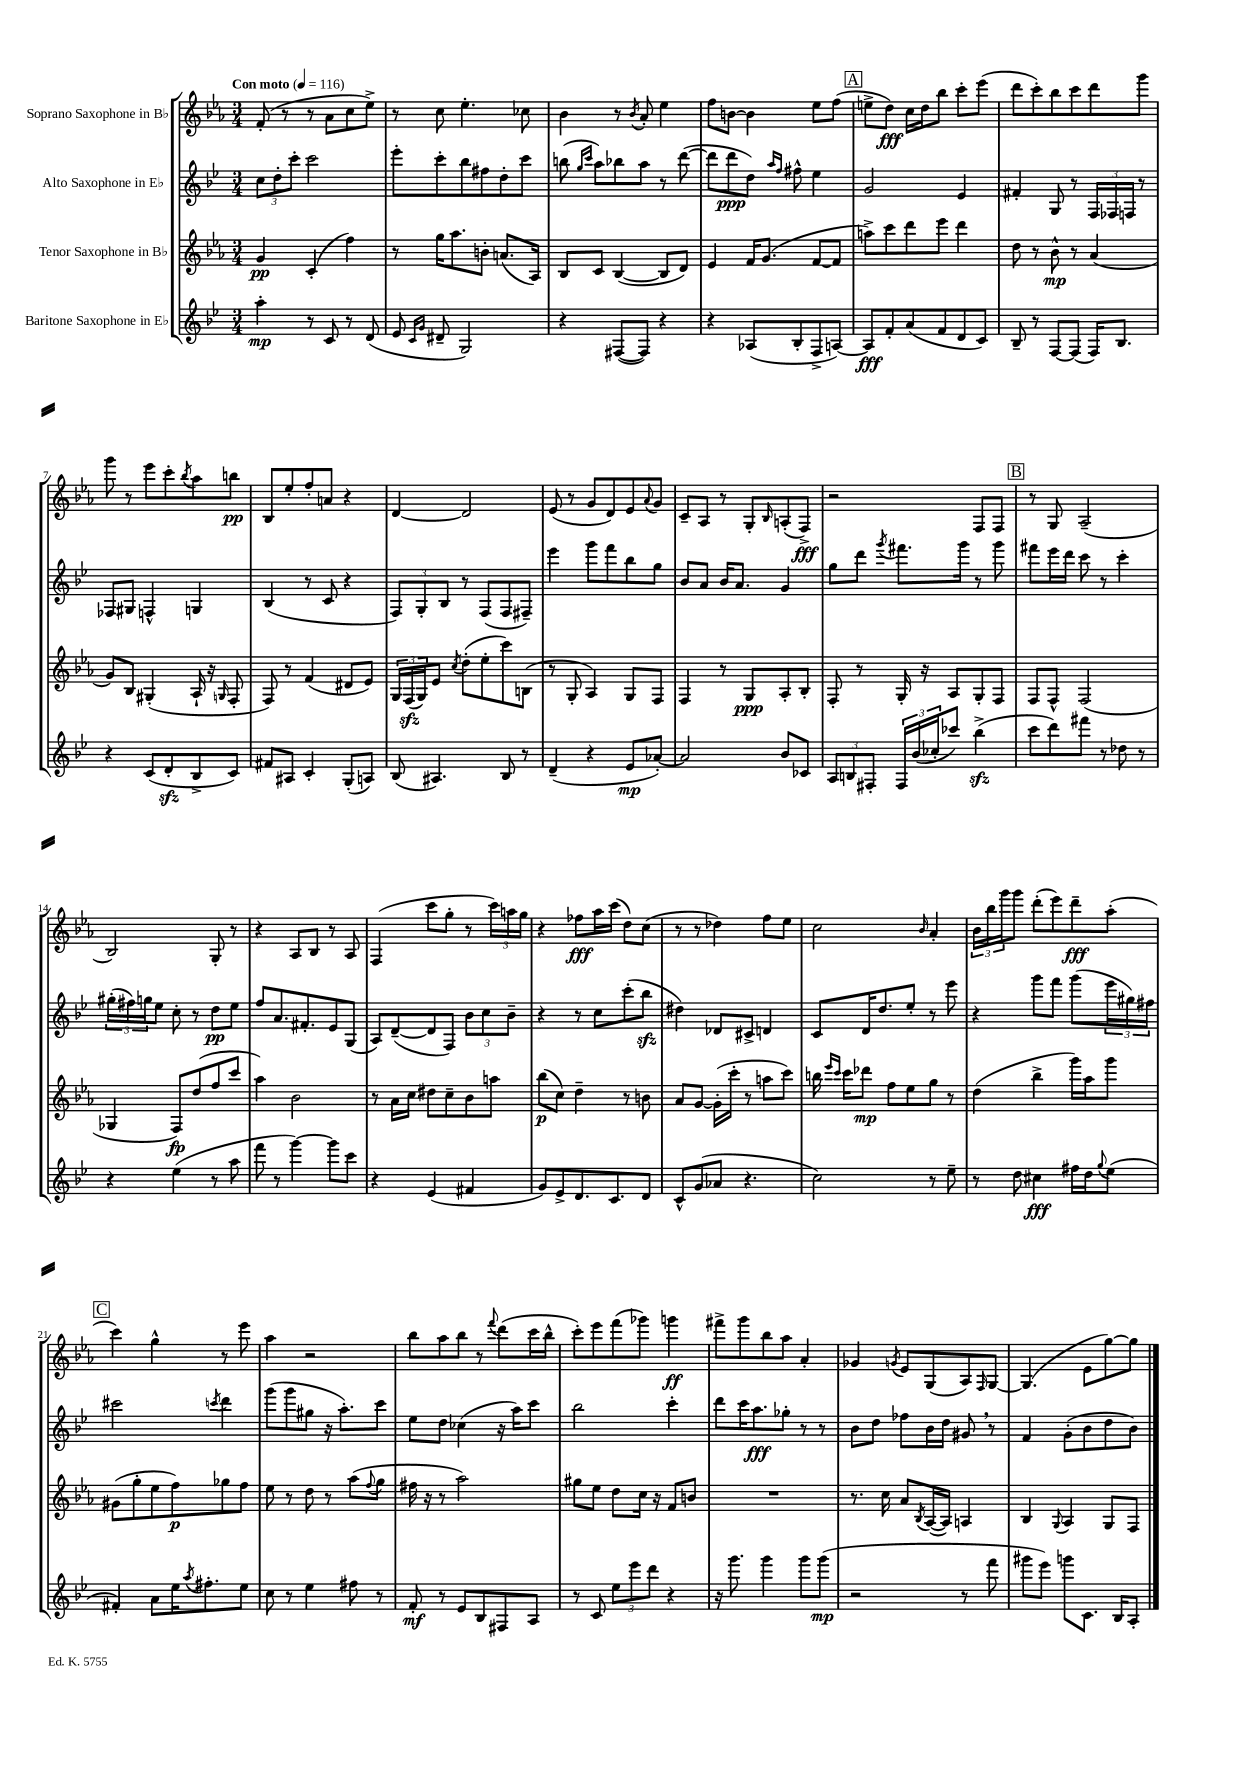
<<
\new StaffGroup <<
\new Staff = "s0" \with { instrumentName = "Soprano Saxophone in Bb" } {
    \clef treble \key ees \major \numericTimeSignature \time 3/4 \tempo "Con moto" 4 = 116
    f'8-.( r8 r8 aes'8 c''8 ees''8->) |
    r8 c''8 ees''4.-. ces''8 |
    bes'4 r8 \acciaccatura { bes'8 } aes'8-. ees''4 |
    f''8 b'8~ b'4 ees''8 f''8( |
    \mark \markup { \box "A" } e''8-> d''8\fff) c''16 d''16 bes''8 c'''8-. ees'''8( |
    d'''8 c'''8-.) bes''8 c'''8 d'''8 g'''8 |
    g'''8 r8 ees'''8 c'''8-. \acciaccatura { bes''8 } aes''8 b''8\pp |
    bes8 ees''8-. f''8-. a'8 r4 |
    d'4~ d'2 |
    ees'8( r8 g'8 d'8) ees'8 \appoggiatura { aes'8 } g'8 |
    c'8-- aes8 r8 g8-. \grace { bes16 } a8-.( f8->\fff) |
    r2 f8 f8 |
    \mark \markup { \box "B" } r8 g8 aes2--( |
    bes2) g8-. r8 |
    r4 aes8 bes8 r8 aes8 |
    f4( c'''8 g''8-. r8 \tuplet 3/2 { c'''16) a''16 g''16 } |
    r4 fes''8\fff aes''16 c'''16( d''8) c''8( |
    r8 r8 des''4) f''8 ees''8 |
    c''2 \grace { bes'16 } aes'4-. |
    \tuplet 3/2 { bes'16 bes''16 g'''16 } g'''8 d'''8-.( ees'''8) d'''8--\fff aes''8-.( |
    \mark \markup { \box "C" } c'''4) g''4-^ r8 ees'''8 |
    aes''4 r2 |
    bes''8 aes''8 bes''8 r8 \appoggiatura { f'''8 } d'''8( c'''16 bes''16-^ |
    c'''8-.) ees'''8 f'''8( ges'''8) g'''4\ff |
    fis'''8-> g'''8 bes''8 aes''8 aes'4-. |
    ges'4 \acciaccatura { g'8 } ees'8 g8( aes8) \grace { f16 } g8~ |
    g4.( ees'8 g''8~) g''8 \bar "|." |
}
\new Staff = "s1" \with { instrumentName = "Alto Saxophone in Eb" } {
    \clef treble \key bes \major \numericTimeSignature \time 3/4
    \tuplet 3/2 { c''8 d''8-. c'''8-. } c'''2 |
    ees'''8-. c'''8-. bes''8 fis''8 d''8-. c'''8 |
    b''8( \grace { g''16 c'''16 } a''8) bes''8 a''8 r8 d'''8~( |
    d'''8 d'''8\ppp d''8) \grace { a''16 f''16 } fis''8-^ ees''4 |
    \mark \markup { \box "A" } g'2 ees'4 |
    fis'4-. g8 r8 \tuplet 3/2 { f16 fes16 f16 } r8 |
    fes8 gis8 f4-^ g4 |
    bes4( r8 c'8 r4 |
    \tuplet 3/2 { f8) g8-. bes8 } r8 f8( f8 fis8--) |
    ees'''4 g'''8 f'''8 bes''8 g''8 |
    bes'8 a'8 bes'16 a'8. g'4 |
    g''8 d'''8 \acciaccatura { g'''8 } fis'''8. g'''16 r8 g'''8 |
    \mark \markup { \box "B" } fis'''8 ees'''16 d'''16 c'''8 r8 c'''4-. |
    \tuplet 3/2 { gis''16-.( fis''16) g''16 } ees''8 c''8-. r8 d''8\pp ees''8 |
    f''8 a'8. fis'8.-. ees'8 g8( |
    a8) d'8~--( d'8 f8) \tuplet 3/2 { bes'8 c''8 bes'8-- } |
    r4 r8 c''8 c'''8-.( bes''8\sfz |
    dis''4) des'8 cis'8-> d'4 |
    c'8 d'16 d''8. ees''8-. r8 ees'''8 |
    r4 g'''8 f'''8 g'''8( \tuplet 3/2 { ees'''16 gis''16) fis''16 } |
    \mark \markup { \box "C" } cis'''2 \acciaccatura { c'''8 } d'''4 |
    g'''8( g'''8 gis''8 r16 a''8.-.) c'''8 |
    ees''8 d''8 ces''4( r16 a''16) c'''8 |
    bes''2 c'''4-. |
    d'''8 c'''16 a''8.\fff ges''8-. r8 r8 |
    bes'8 d''8 fes''8 bes'16 d''16 gis'8 \breathe r8 |
    f'4 g'8-.( bes'8 d''8 bes'8) \bar "|." |
}
\new Staff = "s2" \with { instrumentName = "Tenor Saxophone in Bb" } {
    \clef treble \key ees \major \numericTimeSignature \time 3/4
    g'4\pp c'4-.( f''4) |
    r8 g''16 aes''8. b'8-. a'8.( aes16) |
    bes8 c'8 bes4~( bes8 d'8) |
    ees'4 f'16 g'8.( f'8~ f'8 |
    \mark \markup { \box "A" } a''8->) c'''8 d'''8 ees'''8 d'''4 |
    d''8 r8 bes'8-^\mp r8 aes'4( |
    g'8) bes8 gis4-.( aes16-! r16 \grace { g16 } f8-. |
    f8) r8 f'4( dis'8 ees'8) |
    \tuplet 3/2 { g16 f16\sfz( g16) } ees'8 \acciaccatura { c''8 } d''8-.( ees''8-. c'''8) b8( |
    r8 g8-. aes4) g8 f8 |
    f4 r8 g8\ppp aes8-. bes8-. |
    f8-. r8 g16-. r16 aes8 g8-. f8 |
    \mark \markup { \box "B" } f8 f8-^ f2( |
    ges4 f8\fp) d''8( f''8 c'''8 |
    aes''4) bes'2 |
    r8 aes'16 c''16 dis''8 c''8-- bes'8 a''8 |
    bes''8\p( c''8) d''4-- r8 b'8 |
    aes'8 g'8~ g'16-.( c'''16-. r8 a''8 c'''8) |
    b''16 \grace { ees'''16 c'''16 } c'''16 des'''8\mp f''8 ees''8 g''8 r8 |
    d''4( bes''4-> g'''16) aes''16 g'''8 |
    \mark \markup { \box "C" } gis'8( g''8-. ees''8 f''8\p) ges''8 f''8 |
    ees''8 r8 d''8 r8 aes''8( \appoggiatura { f''8 } g''8 |
    fis''16 r16 r8 aes''2) |
    gis''8 ees''8 d''8 c''16 r16 f'8 b'8 |
    R2. |
    r8. c''16 aes'8 \acciaccatura { bes8 } aes16~( aes16) a4 |
    bes4 \appoggiatura { g8 } aes4 g8 f8 \bar "|." |
}
\new Staff = "s3" \with { instrumentName = "Baritone Saxophone in Eb" } {
    \clef treble \key bes \major \numericTimeSignature \time 3/4
    a''4-.\mp r8 c'8 r8 d'8( |
    ees'8 \grace { c'16 g'16 } dis'8-- g2) |
    r4 fis8~( fis8) r4 |
    r4 aes8( bes8-. f8-> a8~) |
    \mark \markup { \box "A" } a8\fff f'8-. a'8( f'8 d'8 c'8) |
    bes8-- r8 f8~ f8( f16) bes8. |
    r4 c'8( d'8-.\sfz bes8-> c'8) |
    fis'8 ais8 c'4-. g8-.( a8) |
    bes8( ais4.) bes8 r8 |
    d'4--( r4 ees'8\mp aes'8~-.) |
    aes'2 bes'8 ces'8 |
    \tuplet 3/2 { a8 b8 fis8-. } \tuplet 3/2 { fis16 bes'16( ces''16-. } ces'''8) bes''4->\sfz( |
    \mark \markup { \box "B" } c'''8 d'''8) fis'''8 r8 des''8 r8 |
    r4 ees''4( r8 a''8 |
    f'''8 r8 g'''4~) g'''8 c'''8 |
    r4 ees'4( fis'4 |
    g'8) ees'8-> d'8. c'8. d'8 |
    c'8-^ g'8( aes'8 r4. |
    c''2) r8 ees''8-- |
    r8 d''8 cis''4\fff fis''16 d''16 \appoggiatura { g''8 } ees''8( |
    \mark \markup { \box "C" } fis'4-.) a'8 ees''16 \acciaccatura { a''8 } fis''8.-. ees''8 |
    c''8 r8 ees''4 fis''8 r8 |
    f'8-.\mf r8 ees'8 bes8 fis8 a8 |
    r8 c'8 \tuplet 3/2 { ees''8 ees'''8 d'''8 } r4 |
    r16 g'''8. g'''4 g'''8 g'''8\mp( |
    r2 r8 f'''8 |
    gis'''8 ees'''8) g'''8 c'8. bes16 a8-. \bar "|." |
}
>>
>>
